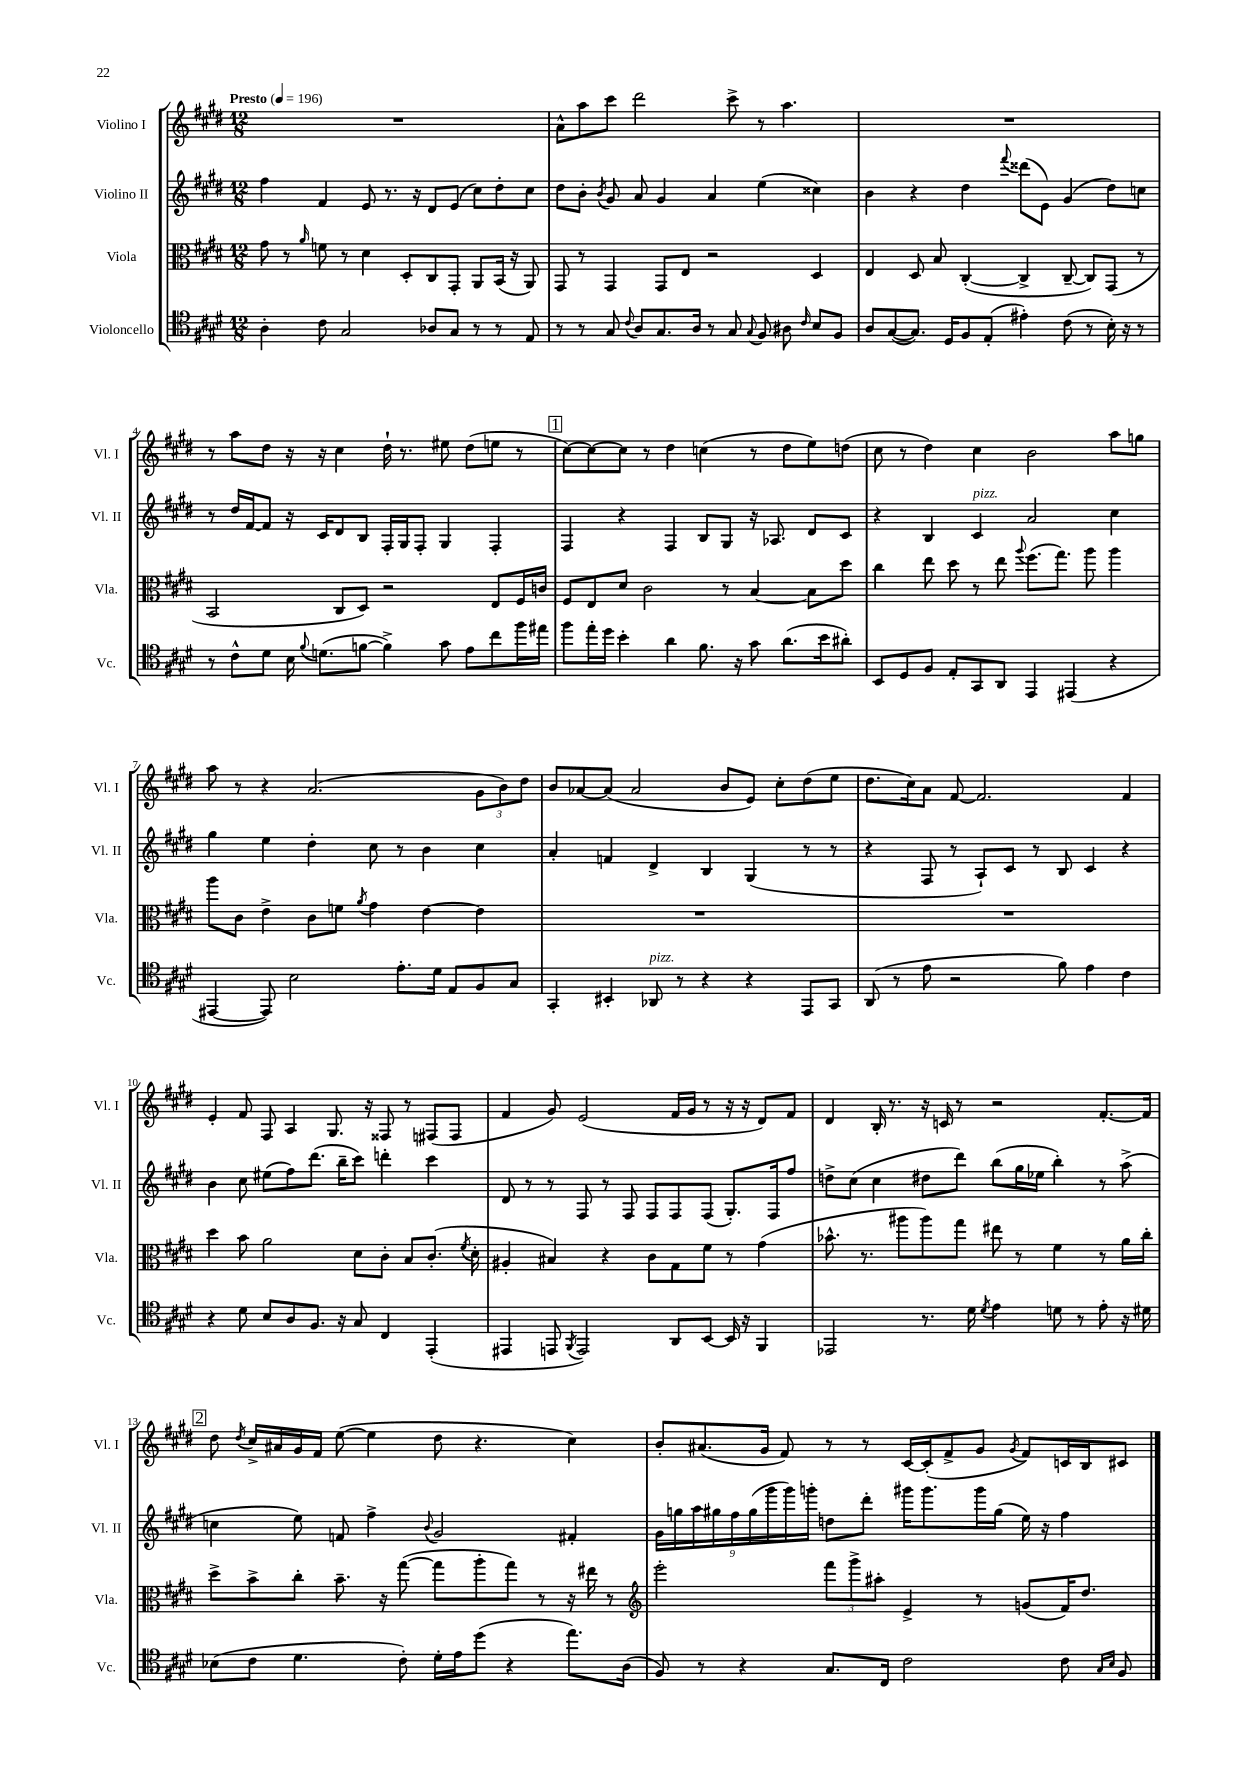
<<
\new StaffGroup <<
\new Staff = "s0" \with { instrumentName = "Violino I" shortInstrumentName = "Vl. I" } {
    \clef treble \key e \major \numericTimeSignature \time 12/8 \tempo "Presto" 4 = 196
    \autoBeamOff R1. |
    a'8[-^ a''8 cis'''8] dis'''2 cis'''8-> r8 a''4. |
    R1. |
    r8 a''8[ dis''8] r16 r16 cis''4 dis''16-! r8. eis''8 dis''8[( e''8] r8 |
    \mark \markup { \box "1" } cis''8[~) cis''8~ cis''8] r8 dis''4 c''4( r8 dis''8[ e''8) d''8]( |
    cis''8 r8 dis''4) cis''4 b'2 a''8[ g''8] |
    a''8 r8 r4 a'2.( \tuplet 3/2 { gis'8[ b'8) dis''8] } |
    b'8[ aes'8~ aes'8]( aes'2 b'8[ e'8]) cis''8[-. dis''8( e''8] |
    dis''8.[ cis''16) a'8] fis'8~ fis'2. fis'4 |
    e'4-. fis'8 fis8 a4 gis8. r16 fisis8 r8 fis8[( fis8] |
    fis'4 gis'8) e'2( fis'16[ gis'16] r8 r16 r16 dis'8[) fis'8] |
    dis'4 b16-. r8. r16 c'16 r8 r2 fis'8.[~-. fis'16] |
    \mark \markup { \box "2" } dis''8 \acciaccatura { dis''8 } cis''16[-> ais'16 gis'16 fis'16] e''8~( e''4 dis''8 r4. cis''4) |
    b'8[-. ais'8.( gis'16] fis'8) r8 r8 cis'16[~ cis'16-.( fis'8-> gis'8] \acciaccatura { gis'8 } fis'8[) c'16 b16 cis'8] \bar "|." |
}
\new Staff = "s1" \with { instrumentName = "Violino II" shortInstrumentName = "Vl. II" } {
    \clef treble \key e \major \numericTimeSignature \time 12/8
    \autoBeamOff fis''4 fis'4 e'8 r8. r16 dis'8[ e'8]( cis''8[) dis''8-. cis''8] |
    dis''8[ b'8]-. \acciaccatura { b'8 } gis'8 a'8 gis'4 a'4 e''4( cisis''4) |
    b'4 r4 dis''4 \appoggiatura { fis'''8 } disis'''8[( e'8]) gis'4( dis''8[) c''8] |
    r8 dis''16[ fis'16~ fis'8] r16 cis'16[ dis'8 b8] fis16[-. gis16 fis8]-. gis4 fis4-. |
    \mark \markup { \box "1" } fis4 r4 fis4 b8[ gis8] r16 aes8. dis'8[ cis'8] |
    r4 b4 cis'4^\markup { \italic "pizz." } a'2 cis''4 |
    gis''4 e''4 dis''4-. cis''8 r8 b'4 cis''4 |
    a'4-. f'4 dis'4-> b4 gis4( r8 r8 |
    r4 fis8 r8 a8[-!) cis'8] r8 b8 cis'4 r4 |
    b'4 cis''8 eis''8[( fis''8) dis'''8.]( b''16[-- cis'''8]) d'''4-. cis'''4 |
    dis'8 r8 r8 fis8 r8 fis8 fis8[ fis8 fis8]( gis8.[-.) fis16 fis''8] |
    d''8[-> cis''8]( cis''4 dis''8[ dis'''8]) b''8[( gis''16 ees''16] b''4-.) r8 a''8->( |
    \mark \markup { \box "2" } c''4 e''8) f'8 fis''4-> \appoggiatura { b'8 } gis'2 fis'4-. |
    \tuplet 9/8 { gis'16[ g''16 a''16 gis''16 fis''16 gis''16( gis'''16 gis'''16) g'''16]-. } d''8[ dis'''8]-. gis'''16[ gis'''8. gis'''16 gis''16]( e''16) r16 fis''4 \bar "|." |
}
\new Staff = "s2" \with { instrumentName = "Viola" shortInstrumentName = "Vla." } {
    \clef alto \key e \major \numericTimeSignature \time 12/8
    \autoBeamOff gis'8 r8 \grace { a'16 } f'8 r8 dis'4 dis8[-. cis8 gis,8]-. a,8[ b,16]( r16 a,8) |
    gis,8 r8 gis,4 gis,8[ e8] r2 dis4 |
    e4 dis8 b8 cis4~-.( cis4-> cis8~-- cis8[) gis,8]( r8 |
    b,2 cis8[ dis8]) r2 e8[ fis16 c'16] |
    \mark \markup { \box "1" } fis8[ e8 dis'8] cis'2 r8 b4~ b8[ dis''8] |
    cis''4 e''8 dis''8 r8 e''8 \appoggiatura { a''8 } fis''8.[( gis''8.]) a''8 a''4 |
    a''8[ cis'8] e'4-> cis'8[ f'8] \acciaccatura { a'8 } gis'4 e'4~ e'4 |
    R1. |
    R1. |
    dis''4 b'8 a'2 dis'8[ cis'8]-. b8[ cis'8.]-.( \acciaccatura { fis'8 } dis'16-. |
    ais4-. bis4) r4 cis'8[ gis8 fis'8] r8 gis'4( |
    bes'8.-^ r8. ais''8[ ais''8) gis''8] eis''8 r8 fis'4 r8 a'16[ cis''16]-. |
    \mark \markup { \box "2" } dis''8[-> b'8-> cis''8]-. b'8.-- r16 gis''8~( gis''8[ a''8-. gis''8]) r8 r16 eis''16 r8 |
    \clef treble e'''2-. \tuplet 3/2 { fis'''8[ gis'''8-> ais''8]-. } e'4-> r8 g'8[( fis'16) dis''8.] \bar "|." |
}
\new Staff = "s3" \with { instrumentName = "Violoncello" shortInstrumentName = "Vc." } {
    \clef tenor \key e \major \numericTimeSignature \time 12/8
    \autoBeamOff a4-. cis'8 gis2 aes8[ gis8] r8 r8 e8 |
    r8 r8 gis8 \appoggiatura { cis'8 } a8[ gis8. a16] r8 gis8 \appoggiatura { gis8 } fis8 ais8 \grace { cis'16 } b8[ fis8] |
    a8[ gis8~( gis8.]) dis16[ fis8 e8]-.( eis'4-.) cis'8( r8 b16-.) r16 r8 |
    r8 cis'8[-^ dis'8] b16 \appoggiatura { fis'8 } d'8.[( f'8]~ f'4->) gis'8 e'8[ cis''8 fis''16 eis''16] |
    \mark \markup { \box "1" } fis''8[ e''16-. dis''16] b'4-. a'4 fis'8. r16 gis'8 a'8.[( b'16 ais'8]-.) |
    b,8[ dis8 fis8] e8[-. gis,8 a,8] e,4 eis,4( r4 |
    eis,4~ eis,8) b2 e'8.[-. dis'16] e8[ fis8 gis8] |
    gis,4-. bis,4-. aes,8^\markup { \italic "pizz." } r8 r4 r4 e,8[ gis,8] |
    a,8( r8 e'8 r2 fis'8) e'4 cis'4 |
    r4 dis'8 b8[ a8 fis8.] r16 gis8 cis4 e,4-.( |
    eis,4 e,8 \acciaccatura { fis,8 } e,2) a,8[ b,8]~ b,16 r16 fis,4 |
    ees,2 r8. dis'16 \acciaccatura { dis'8 } e'4 d'8 r8 e'8-. r16 dis'16 |
    \mark \markup { \box "2" } bes8[( cis'8] dis'4. cis'8-.) dis'16[-. e'16 dis''8]( r4 e''8.[) a16]( |
    fis8) r8 r4 gis8.[ cis16] cis'2 cis'8 \grace { gis16[ b16] } fis8 \bar "|." |
}
>>
>>
